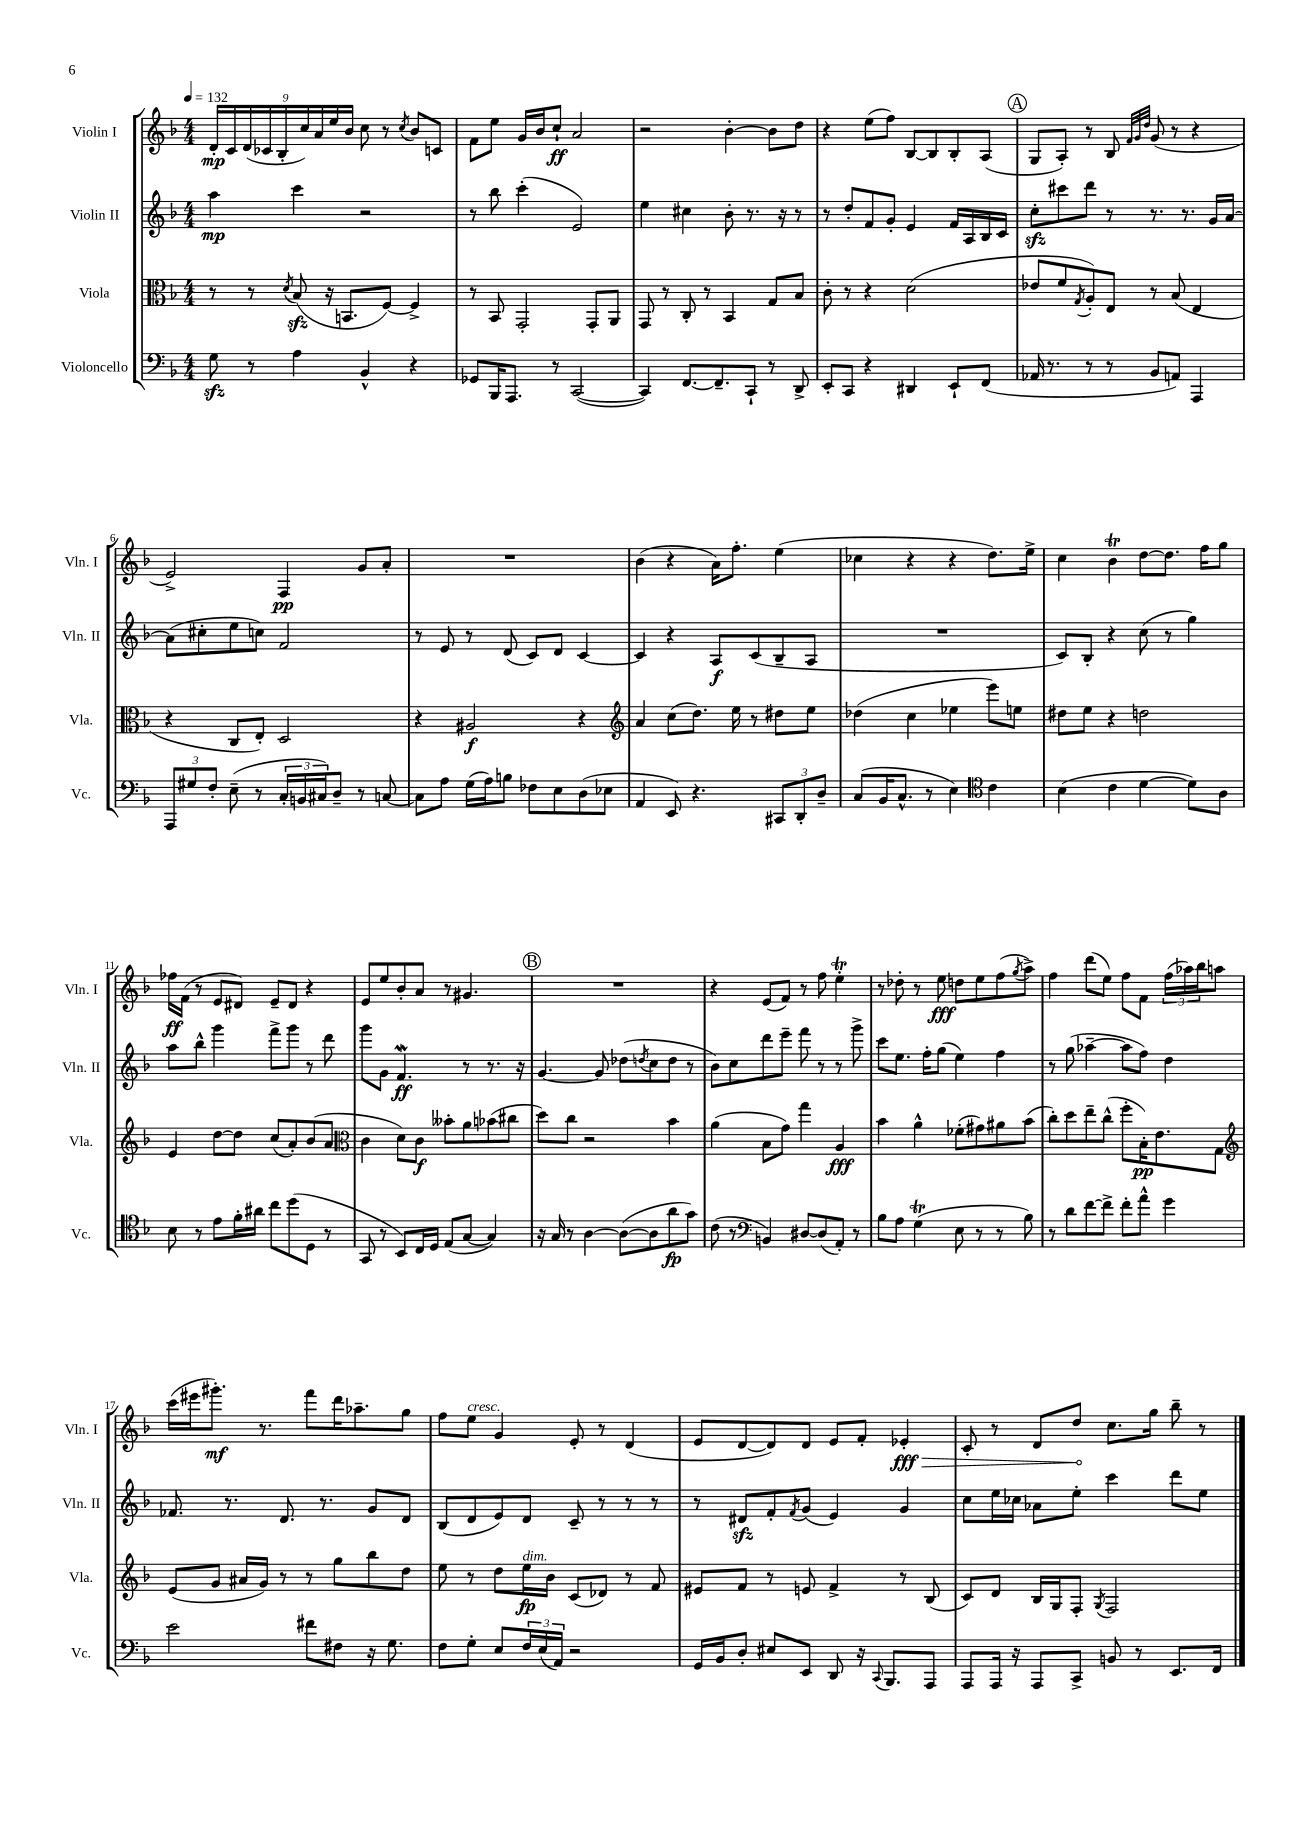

**kern	**kern	**kern	**kern
*staff4	*staff3	*staff2	*staff1
*clefF4	*clefC3	*clefG2	*clefG2
*k[b-]	*k[b-]	*k[b-]	*k[b-]
*M4/4	*M4/4	*M4/4	*M4/4
*MM132	*MM132	*MM132	*MM132
8G\	8r	4aa\	18d'/LL
.	.	.	18c/
.	.	.	(18d/
8r	8r	.	.
.	.	.	18c-/
.	.	.	18B-'/
.	8qd/	.	.
4A\	(8B-/	4ccc\	.
.	.	.	18cc/)
.	.	.	18a/
.	16r	.	.
.	.	.	18ee/
.	8.BB/L	.	.
.	.	.	18b-/JJ
4BB-^^/	.	2r	8cc\
.	[8F/J)	.	8r
.	.	.	8qcc/
4r	4F^/]	.	8b-/L
.	.	.	8c/J
=	=	=	=
8GG-/L	8r	8r	8f\L
16BBB-/K	8BB-/	8bb-\	8ee\J
8.AAA/J	.	.	.
.	2GG'/	(4ccc'\	16g/LL
.	.	.	16b-/J
8r	.	.	8cc`/J
([2CC/	.	2e/)	2a/
.	8GG'/L	.	.
.	8AA/J	.	.
=	=	=	=
4CC/])	8GG/	4ee\	2r
.	8r	.	.
[8.FF/L	8C'/	4cc#\	.
.	8r	.	.
8.FF~/]	.	.	.
.	4BB-/	8b-'\	[4b-'\
8CC`/J	.	8.r	.
8r	8G/L	.	8b-\]L
.	.	16r	.
8DD^/	8B-/J	8r	8dd\J
=	=	=	=
8EE'/L	8c'\	8r	4r
8CC/J	8r	8dd'/L	.
4r	4r	8f/	(8ee\L
.	.	8g'/J	8ff\J)
4DD#/	(2d\	4e/	[8B-/L
.	.	.	8B-/]
8EE`/L	.	16f/LL	8B-'/
.	.	16A/	.
(8FF/J	.	16B-/	(8A/J
.	.	16c/JJ	.
=	=	=	=
16AA-/	8e-/L	8cc'\L	8G/L
8.r	.	.	.
.	8f/	8ccc#\	8A'/J)
.	8qG/	.	.
8r	8A'/)	8ddd\J	8r
8r	8E/J	8r	8B-/
.	.	.	32qqf/LLL
.	.	.	32qqg/
.	.	.	32qqdd/JJJ
8BB-/L	8r	8.r	(8g/
8AA/J)	(8B-/	.	8r
.	.	8.r	.
4AAA/	4E/	.	4r
.	.	16g/LL	.
.	.	[16a/JJ	.
=	=	=	=
12AAA/L	4r	(8a\]L	2e^/)
12G#/	.	.	.
.	.	8cc#'\	.
12F'/J	.	.	.
(8E~\	8C/L	8ee\	.
8r	8E'/J)	8cc\J)	.
24C'/LL	2D/	2f/	4F/
24BB/	.	.	.
24C#/J)	.	.	.
8D~/J	.	.	.
8r	.	.	8g/L
[8C/	.	.	8a'/J
=	=	=	=
8C\]L	4r	8r	1r
8A\J	.	8e/	.
(16G\LL	2A#/	8r	.
16A\J)	.	.	.
8B\J	.	(8d/	.
8F-\L	.	8c/L)	.
8E\	.	8d/J	.
(8D\	4r	[4c/	.
8E-\J	.	.	.
=	=	=	=
*	*clefG2	*	*
4AA/	4a/	4c/]	(4b-\
8EE/)	(8cc\L	4r	4r
4.r	8.dd\J)	.	.
.	.	8A/L	16a\LK)
.	16ee\	.	8.ff'\J
.	8r	(8c/	.
12CC#/L	8dd#\L	8B-~/	(4ee\
12DD'/	.	.	.
.	8ee\J	8A/J	.
12D~/J	.	.	.
=	=	=	=
(8C/L	(4dd-\	1r	4cc-\
16BB-/K	.	.	.
8.C^^/J	.	.	.
.	4cc\	.	4r
8r	.	.	.
4E\)	4ee-\	.	4r
*clefC4	*	*	*
4c\	8eee\L)	.	8.dd\L)
.	8ee\J	.	.
.	.	.	16ee^\Jk
=	=	=	=
(4B-\	8dd#\L	8c/L)	4cc\
.	8ee\J	8B-'/J	.
4c\	4r	4r	4b-\
[4d\	2dd\	(8cc\	[8dd\L
.	.	8r	8.dd\]J
8d\]L)	.	4gg\)	.
.	.	.	16ff\LK
8A\J	.	.	8gg\J
=	=	=	=
8B-\	4e/	8aa\L	16ff-\LL
.	.	.	(16f\JJ
8r	.	8bb-^^\J	8r
8e\L	[8dd\L	4ggg\	8e/L
16f'\L	8dd\]J	.	8d#/J)
16a#\JJ	.	.	.
8cc\L	(8cc/L	8fff^\L	8e~/L
(8dd\	8a'/)	8ggg\J	8d#/J
8D\J	(8b-/	8r	4r
8r	8a/J	8ddd\	.
=	=	=	=
*	*clefC3	*	*
8GG/	4c\	8ggg\L	8e/L
8r	.	8g\J	8ee/
8BB-/L)	8d\L)	4.f/	8b-'/
16C/L	8c\J	.	8a/J
16D/JJ	.	.	.
(8E/L	8b--'\L	.	8r
[8G/J	8a\	8r	4.g#/
4G/])	(8b-\	8.r	.
.	8cc#\J	.	.
.	.	16r	.
=	=	=	=
16r	8dd\L)	[4.g/	1r
16G/	.	.	.
8r	8cc\J	.	.
[4A\	2r	.	.
.	.	8g/]	.
(8A\_L	.	(8dd-\L	.
.	.	8qdd/	.
8A\]	.	8cc\	.
8a\	4b-\	8dd\J	.
8g\J)	.	8r	.
=	=	=	=
(8c\	(4a\	8b-\L)	4r
8r	.	8cc\	.
*clefF4	*	*	*
4BB/)	8B-\L	8ddd\	(8e/L
.	8g\J)	8eee~\J	8f/J)
[8D#/L	4gg\	8fff\	8r
(8D#/]	.	8r	8ff\
8AA'/J)	4A/	8r	4ee'\
8r	.	8ggg^\	.
=	=	=	=
8B-\L	4b-\	8ccc\L	8r
8A\J	.	8.ee\J	8dd-'\
(4G\	4a^^\	.	8r
.	.	16ff'\LK	.
.	.	(8gg\J	8ee\
8E\	(8f-'\L	4ee\)	8dd\L
8r	8g#\)	.	8ee\
8r	8a#\	4ff\	(8ff\
.	.	.	8qgg/
8B-\)	(8b-\J	.	8aa^\J)
=	=	=	=
8r	8cc'\L)	8r	4ff\
8d\L	8dd\	(8gg\	.
[8f\	8ee~\	[4aa-~\	(8ddd\L
8f^\]J	(8cc^^\J	.	8ee\J)
8f'\L	8ff'\L	8aa-\]L	8ff\L
8a^^\J	16B-'\K)	8ff\J)	8f\J
.	8.e\	.	.
4g\	.	4dd\	(24ff\LL
.	.	.	24aa-\)
.	.	.	24bb-\J
.	8G\J	.	8aa\J
=	=	=	=
*	*clefG2	*	*
2e\	(8e/L	8.f-/	(16ccc\LL
.	.	.	16eee#\J
.	8g/J	.	8.ggg#'\J)
.	.	8.r	.
.	16a#/LL	.	.
.	16g/JJ)	.	8.r
.	8r	8.d/	.
8f#\L	8r	.	8fff\L
.	.	8.r	.
8F#\J	8gg\L	.	16ddd\K
.	.	.	8.aa-~\
16r	8bb-\	8g/L	.
8.G\	.	.	.
.	8dd\J	8d/J	8gg\J
=	=	=	=
8F\L	8ee\	(8B-/L	8ff\L
8G'\J	8r	8d/	8ee\J
8E/L	8dd\L	8e/)	4g/
24F/L	16ee\L	8d/J	.
(24E/	.	.	.
.	16b-\JJ	.	.
24AA/JJ)	.	.	.
2r	(8c/L	8c~/	8e'/
.	8d-/J)	8r	8r
.	8r	8r	(4d/
.	8f/	8r	.
=	=	=	=
16GG/LL	8e#/L	8r	8e/L
16BB-/J	.	.	.
8D'/J	8f/J	8d#/L	[8d/
8E#/L	8r	8f'/	8d/])
.	.	8qf/	.
8EE/J	8e/	(8g/J	8d/J
8DD/	4f^/	4e/)	8e/L
16r	.	.	8f'/J
8qqCC/	.	.	.
8.BBB-/L	.	.	.
.	8r	4g/	4e-'/
8AAA/J	(8B-/	.	.
=	=	=	=
8AAA/L	8c/L)	8cc\L	8c'/
16AAA/Jk	8d/J	16ee\L	8r
16r	.	16cc-\JJ	.
8AAA/L	16B-/LL	8a-\L	8d/L
.	16G/J	.	.
8CC^/J	8F'/J	8ee'\J	8dd/J
.	8qG/	.	.
8BB/	2F/	4ccc\	8.cc\L
8r	.	.	.
.	.	.	16gg\Jk
8.EE/L	.	8ddd\L	8bb-~\
.	.	8ee\J	8r
16FF/Jk	.	.	.
==	==	==	==
*-	*-	*-	*-
